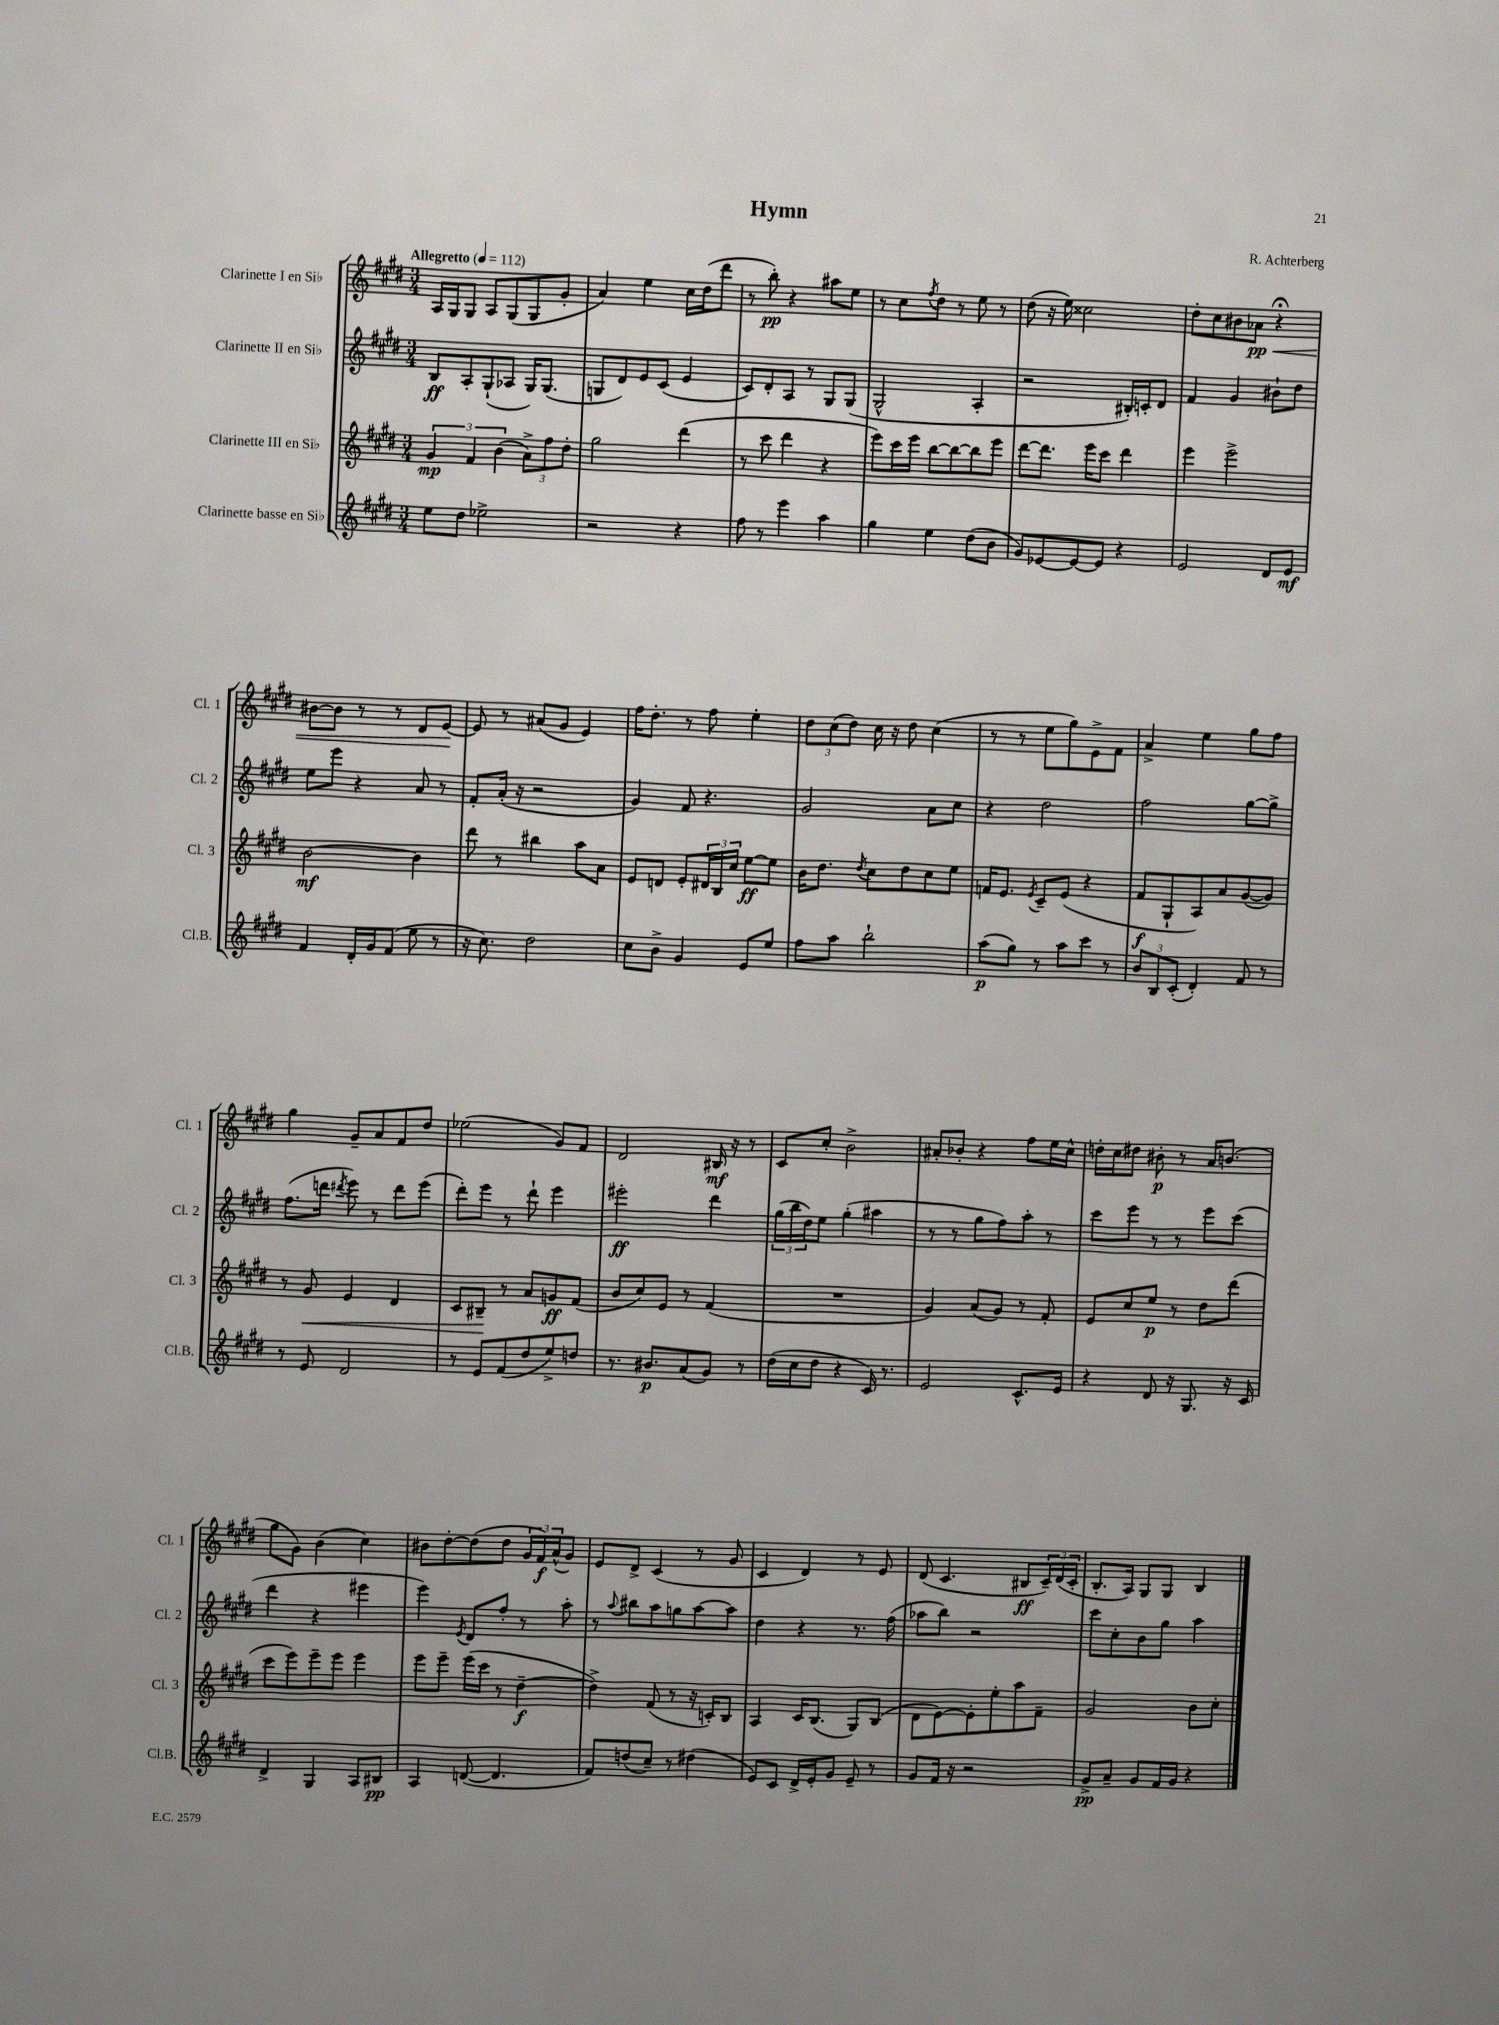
\header { title = "Hymn" composer = "R. Achterberg" }
<<
\new StaffGroup <<
\new Staff = "s0" \with { instrumentName = "Clarinette I en Sib" shortInstrumentName = "Cl. 1" } {
    \clef treble \key e \major \numericTimeSignature \time 3/4 \tempo "Allegretto" 4 = 112
    a16 gis16 gis8 a8 gis8( gis8 gis'8-. |
    a'4) e''4 cis''16 dis''16( dis'''8 |
    r8 b''8-.\pp) r4 ais''8 e''8 |
    r8 cis''8 \acciaccatura { fis''8 } dis''8 r8 e''8 r8 |
    dis''8( r16 e''16) cisis''2 |
    dis''8-. cis''8 bis'8 aes'8\pp\< r4\fermata |
    bis'8~ bis'8 r8 r8 dis'8 e'8~\! |
    e'8 r8 ais'8( gis'8 e'4) |
    fis''16 dis''8.-. r8 fis''8 e''4-. |
    \tuplet 3/2 { dis''8 cis''8( dis''8) } cis''16 r16 dis''8 cis''4( |
    r8 r8 e''8 gis''8) e'8-> fis'8 |
    a'4-> e''4 gis''8 fis''8 |
    gis''4 gis'8-- a'8 fis'8 dis''8 |
    ees''2( gis'8) fis'8 |
    dis'2 bis16\mf r16 r8 |
    cis'8 cis''8-. b'2-> |
    ais'8-. bes'8-. r4 fis''8 e''16 cis''16-^ |
    d''16-. cis''16 dis''8 bis'8-.\p r8 a'16 b'8.( |
    gis''8 gis'8) b'4( cis''4) |
    bis'8 dis''8~-. dis''8( dis''8 \tuplet 3/2 { gis'16 fis'16\f) a'16-^( } gis'8) |
    e'8 dis'8-> cis'4( r8 gis'8 |
    cis'4 dis'4) r8 e'8 |
    dis'8( cis'4. bis8\ff \tuplet 3/2 { cis'16--) dis'16( cis'16-. } |
    b8.-. a16) gis8 gis8 b4 \bar "|." |
}
\new Staff = "s1" \with { instrumentName = "Clarinette II en Sib" shortInstrumentName = "Cl. 2" } {
    \clef treble \key e \major \numericTimeSignature \time 3/4
    b8\ff a8-. gis8-!( aes8 gis16) gis8.( |
    g8 dis'8) e'8 cis'8( e'4 |
    cis'8) dis'8-. a8 r8 gis8 gis8( |
    gis2-^ a4-. |
    r2 bis16-.) c'16-. dis'8 |
    fis'4 gis'4 bis'8-! dis''8 |
    e''8 e'''8 r4 a'8 r8 |
    fis'8-. a'16-.( r16 r2 |
    gis'4) fis'8 r4. |
    gis'2 a'8 cis''8 |
    r4 dis''2 |
    fis''2 gis''8~ gis''8-> |
    fis''8.( d'''16 \acciaccatura { dis'''8 } e'''8) r8 dis'''8 e'''8( |
    dis'''8-.) e'''8 r8 dis'''8-! e'''4 |
    eis'''2-.\ff dis'''4 |
    \tuplet 3/2 { gis''16( b''16 dis''16) } e''8 gis''4-.( ais''4 |
    r8 r8 gis''8 fis''8) a''8-. r8 |
    cis'''8 e'''8 r8 r8 e'''8 cis'''8( |
    dis'''4 r4 eis'''4 |
    e'''4) \acciaccatura { e'8 } dis'8 fis''8-. r8 a''8-. |
    r8 \appoggiatura { a''8 } bis''8 a''8 g''8 a''8~ a''8 |
    dis''4 r4 r8. fis''16( |
    aes''8 b''8) r2 |
    cis'''8 cis''8-. b'8 gis''8 a''4 \bar "|." |
}
\new Staff = "s2" \with { instrumentName = "Clarinette III en Sib" shortInstrumentName = "Cl. 3" } {
    \clef treble \key e \major \numericTimeSignature \time 3/4
    \tuplet 3/2 { gis'4\mp fis'4 b'4( } \tuplet 3/2 { a'8->) fis''8 dis''8-. } |
    gis''2 dis'''4( |
    r8 cis'''8 dis'''4 r4 |
    e'''8) cis'''16 e'''16 b''8~ b''8~ b''8 e'''8 |
    dis'''8~ dis'''8. e'''16 cis'''8 dis'''4 |
    e'''4 e'''2-> |
    b'2~\mf b'4 |
    dis'''8 r8 bis''4 a''8 a'8 |
    e'8 d'8 e'8-. \tuplet 3/2 { dis'16 b16 cis''16 } e''8~\ff e''8 |
    b'16 dis''8. \acciaccatura { dis''8 } cis''8 dis''8 cis''8 e''8 |
    f'16 e'8. \acciaccatura { e'8 } cis'8-- e'8( r4 |
    fis'8\f gis8-! a8) a'8 gis'8~( gis'8) |
    r8 gis'8\< e'4 dis'4 |
    cis'8 bis8--\! r8 a'8 g'8\ff fis'8( |
    b'8 cis''8) e'8 r8 fis'4( |
    R2. |
    gis'4) a'8( gis'8) r8 fis'8-. |
    e'8 cis''8 e''8\p r8 dis''8 dis'''8( |
    cis'''8 e'''8) e'''8-- e'''8 e'''4 |
    e'''8 e'''8-- e'''16( cis'''16 r8 dis''4~--\f |
    dis''4->) fis'8( r8 r16 c'16-.) b8 |
    a4 cis'16 b8.( gis8) b8( |
    dis'8 e'8~) e'8-. e''8-. a''8 fis'8-- |
    gis'2 b'8 cis''8-. \bar "|." |
}
\new Staff = "s3" \with { instrumentName = "Clarinette basse en Sib" shortInstrumentName = "Cl.B." } {
    \clef treble \key e \major \numericTimeSignature \time 3/4
    e''8 dis''8 ees''2-> |
    r2 r4 |
    fis''8 r8 e'''4 a''4 |
    gis''4 e''4 dis''8( b'8 |
    gis'8) ees'8~ ees'8~ ees'8 r4 |
    e'2 dis'8 e'8\mf |
    fis'4 dis'16-. gis'16 fis'8( e''8 r8 |
    r16 cis''8.) dis''2 |
    cis''8 b'8-> gis'4 e'8 e''8 |
    fis''8 a''8 b''2-! |
    a''8\p( gis''8) r8 a''8 cis'''8 r8 |
    \tuplet 3/2 { b'8 b8 cis'8-.( } dis'4-.) fis'8 r8 |
    r8 e'8 dis'2 |
    r8 e'8 fis'8( dis''8 e''8->) d''8 |
    r8. bis'8.\p a'8( gis'8) r8 |
    dis''16( cis''16 dis''8 r4 cis'16) r8. |
    e'2 cis'8.-^ e'16 |
    r4 dis'8 r16 gis8. r16 cis'16 |
    dis'4-> gis4 a8 bis8\pp |
    a4 d'8~( d'4. |
    fis'8) d''8( cis''8--) r8 dis''4( |
    e'8) cis'8 dis'16-> e'16-. gis'8 e'8-- r8 |
    gis'8 fis'16 r16 r2 |
    gis'8->\pp a'8-- gis'8 fis'16 gis'16 r4 \bar "|." |
}
>>
>>
\layout { \context { \Score \remove "Bar_number_engraver" } }
